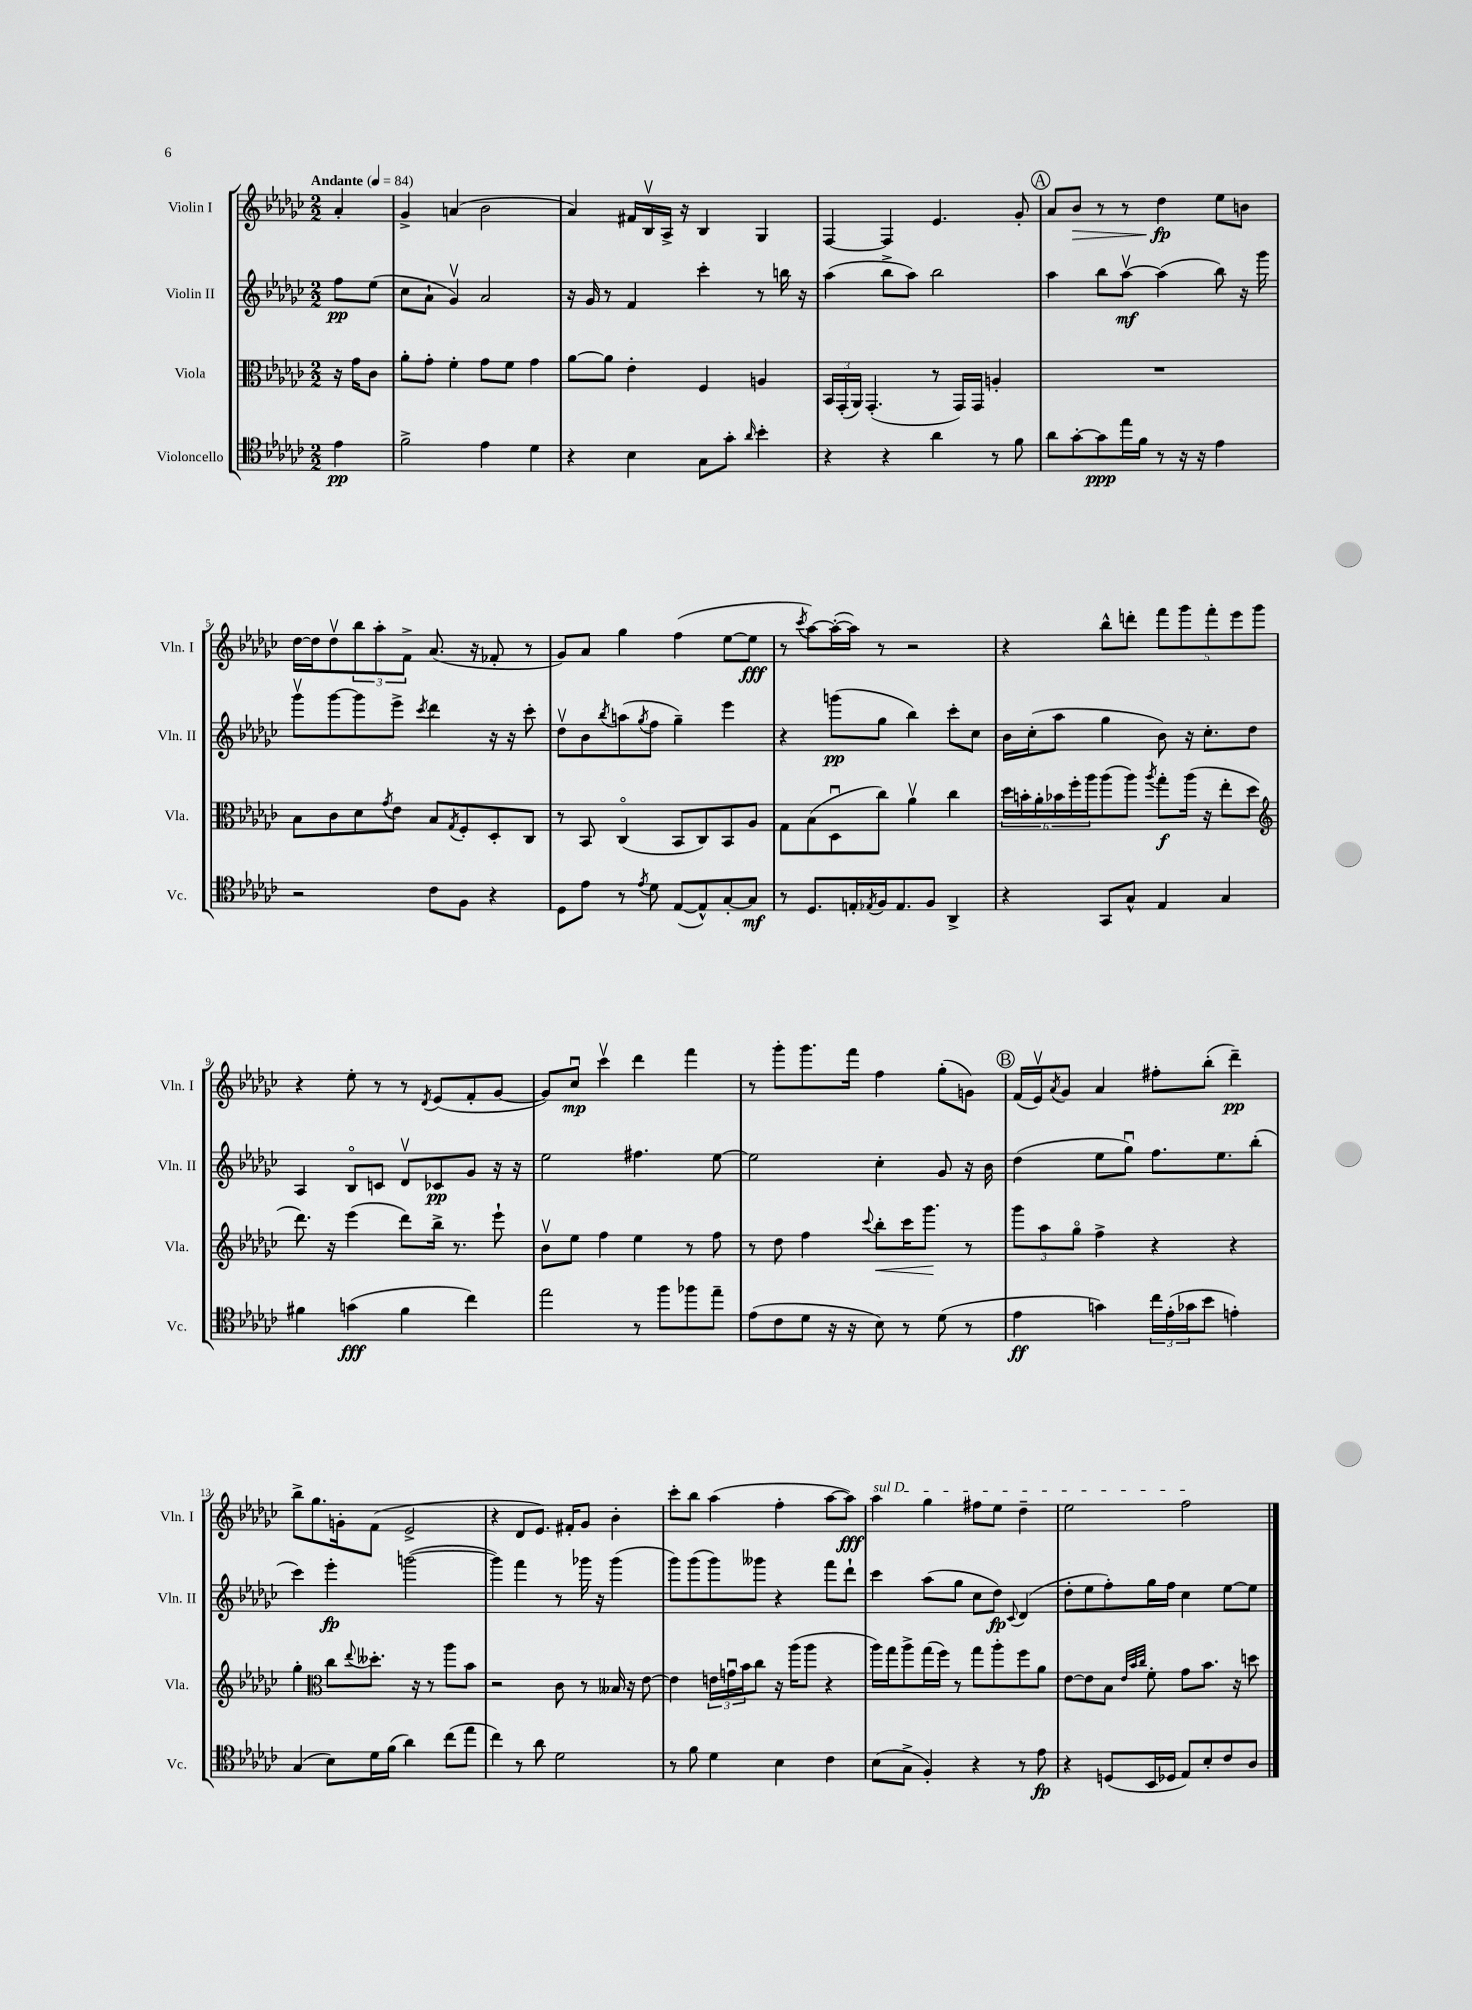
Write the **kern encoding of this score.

**kern	**dynam	**kern	**dynam	**kern	**dynam	**kern	**dynam
*part4	*part4	*part3	*part3	*part2	*part2	*part1	*part1
*staff4	*staff4	*staff3	*staff3	*staff2	*staff2	*staff1	*staff1
*I"Violoncello	*	*I"Viola	*	*I"Violin II	*	*I"Violin I	*
*I'Vc.	*	*I'Vla.	*	*I'Vln. II	*	*I'Vln. I	*
*clefC4	*	*clefC3	*	*clefG2	*	*clefG2	*
*k[b-e-a-d-g-c-]	*	*k[b-e-a-d-g-c-]	*	*k[b-e-a-d-g-c-]	*	*k[b-e-a-d-g-c-]	*
*M2/2	*	*M2/2	*	*M2/2	*	*M2/2	*
*MM84	*	*MM84	*	*MM84	*	*MM84	*
=	=	=	=	=	=	=	=
!	!	!	!	!	!	!LO:TX:a:B:t=Andante	!
4e-\	pp	16r	.	8ff\L	pp	4a-'/	.
.	.	16g-\KL	.	.	.	.	.
.	.	8c-\J	.	(8ee-\J	.	.	.
=1	=1	=1	=1	=1	=1	=1	=1
2f^\	.	8a-'\L	.	8cc-\L	.	4g-^/	.
.	.	8g-'\J	.	8a-`\J	.	.	.
.	.	4f'\	.	4g-v/)	.	(4an/	.
4e-\	.	8g-\L	.	2a-/	.	2b-\	.
.	.	8f\J	.	.	.	.	.
4d-\	.	4g-\	.	.	.	.	.
=2	=2	=2	=2	=2	=2	=2	=2
4r	.	[8a-\L	.	16r	.	4a-/)	.
.	.	.	.	16g-/	.	.	.
.	.	8a-\J]	.	8r	.	.	.
4B-\	.	4e-'\	.	4f/	.	16f#X/LL	.
.	.	.	.	.	.	16B-v/	.
.	.	.	.	.	.	16A-^/JJ	.
.	.	.	.	.	.	16r	.
8G-\L	.	4F/	.	4ccc-'\	.	4B-/	.
8g-'\J	.	.	.	.	.	.	.
16qqa-/	.	.	.	.	.	.	.
4b-'\	.	4An/	.	8r	.	4G-/	.
.	.	.	.	16bbn\	.	.	.
.	.	.	.	16r	.	.	.
=3	=3	=3	=3	=3	=3	=3	=3
4r	.	24BB-/LL	.	(4aa-\	.	[4F/	.
.	.	(24GG-'/	.	.	.	.	.
.	.	24AA-/JJ)	.	.	.	.	.
.	.	(4.GG-'/	.	.	.	.	.
4r	.	.	.	8bb-^\L	.	4F/]	.
.	.	.	.	8aa-\J)	.	.	.
4a-\	.	8r	.	2bb-\	.	4.e-/	.
.	.	16GG-/LL)	.	.	.	.	.
.	.	16GG-/JJ	.	.	.	.	.
8r	.	4An'/	.	.	.	.	.
8f\	.	.	.	.	.	8g-'/	.
!!LO:REH:place=s1:t=A
=4	=4	=4	=4	=4	=4	=4	=4
8a-\L	.	1r	.	4aa-\	.	8a-/L	.
!	!	!	!	!	!	!	!LO:HP:b
[8g-'\	.	.	.	.	.	8b-/J	>
8g-\]	ppp	.	.	8bb-\L	.	8r	.
16ee-\L	.	.	.	[8aa-v\J	mf	8r	.
16f\JJ	.	.	.	.	.	.	.
8r	.	.	.	(4aa-\]	.	4dd-\	fp
16r	.	.	.	.	.	.	.
16r	.	.	.	.	.	.	.
4e-\	.	.	.	8bb-\)	.	8ee-\L	]
.	.	.	.	16r	.	8bn\J	.
.	.	.	.	16ggg-\	.	.	.
!!LO:LB:g=z
=5	=5	=5	=5	=5	=5	=5	=5
2r	.	8B-\L	.	8ggg-v\L	.	[16dd-\LL	.
.	.	.	.	.	.	16dd-\J]	.
.	.	8c-\	.	[8ggg-\	.	8dd-v\	.
.	.	8d-\	.	8ggg-\]	.	12bb-\	.
.	.	.	.	.	.	12aa-'\	.
.	.	8qg-/	.	.	.	.	.
.	.	8e-\J	.	8eee-^\J	.	.	.
.	.	.	.	.	.	12f^\J	.
.	.	.	.	8qccc-/	.	.	.
8c-\L	.	8B-/L	.	4ddd-\	.	(8.a-/	.
.	.	8qG-/	.	.	.	.	.
8F\J	.	8F'/	.	.	.	.	.
.	.	.	.	.	.	16r	.
4r	.	8D-'/	.	16r	.	8f-X'/	.
.	.	.	.	16r	.	.	.
.	.	8C-/J	.	8ccc-'\	.	8r	.
=6	=6	=6	=6	=6	=6	=6	=6
8D-\L	.	8r	.	8dd-v\L	.	8g-/L)	.
8e-\J	.	8BB-/	.	8b-\	.	8a-/J	.
.	.	.	.	8qbb-/	.	.	.
8r	.	(4C-/	.	(8aan\	.	4gg-\	.
8qe-/	.	.	.	8qgg-/	.	.	.
8d-\	.	.	.	8ff\J	.	.	.
([8E-/L	.	8BB-/L	.	4gg-~\)	.	(4ff\	.
8E-^^/])	.	8C-/)	.	.	.	.	.
[8G-'/	.	8BB-/	.	4eee-\	.	[8ee-\L	.
8G-/J]	mf	8A-/J	.	.	.	8ee-\J]	fff
=7	=7	=7	=7	=7	=7	=7	=7
8r	.	8G-\L	.	4r	.	8r	.
.	.	.	.	.	.	8qccc-/	.
8.D-/L	.	(8B-\	.	.	.	[8aa-\L)	.
.	.	8D-u\	.	(8gggn\L	pp	(16aa-'\L_	.
16En'/L	.	.	.	.	.	16aa-\JJ])	.
8qE-X/	.	.	.	.	.	.	.
16F/J	.	8cc-\J)	.	8gg-\J	.	8r	.
8.E-/	.	.	.	.	.	.	.
.	.	4a-v\	.	4bb-\)	.	2r	.
8F/J	.	.	.	.	.	.	.
4AA-^/	.	4cc-\	.	8ccc-'\L	.	.	.
.	.	.	.	8cc-\J	.	.	.
=8	=8	=8	=8	=8	=8	=8	=8
4r	.	24dd-\LL	.	16b-\LL	.	4r	.
.	.	24bn'\	.	.	.	.	.
.	.	.	.	(16cc-'\J	.	.	.
.	.	24a-'\	.	.	.	.	.
.	.	24b-X\	.	8aa-\J	.	.	.
.	.	24ff'\	.	.	.	.	.
.	.	24aa-\J	.	.	.	.	.
8GG-/L	.	(8aa-\	.	4gg-\	.	8bb-^^\L	.
8G-^^/J	.	8aa-\J)	.	.	.	8dddn'\J	.
.	.	8qaa-/	.	.	.	.	.
4E-/	.	8gg-'\L	f	8b-\)	.	10fff\L	.
.	.	.	.	.	.	10ggg-\	.
.	.	(16aa-\Jk	.	16r	.	.	.
.	.	16r	.	8.cc-'\L	.	.	.
.	.	.	.	.	.	10fff'\	.
4G-/	.	8ee-'\L	.	.	.	.	.
.	.	.	.	.	.	10eee-\	.
.	.	8dd-\J	.	8dd-\J	.	.	.
.	.	.	.	.	.	10ggg-\J	.
!!LO:LB:g=z
=9	=9	=9	=9	=9	=9	=9	=9
*	*	*clefG2	*	*	*	*	*
4f#X\	.	8.ddd-\)	.	4A-/	.	4r	.
.	.	16r	.	.	.	.	.
(4gn\	fff	(4eee-\	.	8B-/L	.	8ee-'\	.
.	.	.	.	8cn/J	.	8r	.
4f#\	.	8ddd-\L)	.	8d-v/L	.	8r	.
.	.	.	.	.	.	8qd-/	.
.	.	16bb-^\Jk	.	8c-X/	pp	(8e-/L	.
.	.	8.r	.	.	.	.	.
4cc-\)	.	.	.	8g-/J	.	8f'/	.
.	.	8eee-`\	.	16r	.	[8g-/J	.
.	.	.	.	16r	.	.	.
=10	=10	=10	=10	=10	=10	=10	=10
2ee-\	.	8b-v\L	.	2ee-\	.	8g-/L])	.
.	.	8ee-\J	.	.	.	8cc-u/J	mp
.	.	4ff\	.	.	.	4ccc-v\	.
8r	.	4ee-\	.	4.ff#X\	.	4ddd-\	.
8ff\L	.	.	.	.	.	.	.
8ff-X\	.	8r	.	.	.	4fff\	.
8ee-~\J	.	8ff\	.	[8ee-\	.	.	.
=11	=11	=11	=11	=11	=11	=11	=11
(8e-\L	.	8r	.	2ee-\]	.	8r	.
8c-\	.	8dd-\	.	.	.	8ggg-'\L	.
8d-\J	.	4ff\	.	.	.	8.ggg-\	.
16r	.	.	.	.	.	.	.
16r	.	.	.	.	.	16fff\Jk	.
.	.	8qqccc-/	.	.	.	.	.
!	!	!	!LO:HP:b	!	!	!	!
8B-\)	.	8bb-'\L	<	4cc-'\	.	4ff\	.
8r	.	16ccc-\K	.	.	.	.	.
.	.	8.ggg-\J	.	.	.	.	.
(8d-\	.	.	.	8g-/	.	(8gg-'\L	.
8r	.	8r	[	16r	.	8gn\J)	.
.	.	.	.	16b-\	.	.	.
!!LO:REH:place=s1:t=B
=12	=12	=12	=12	=12	=12	=12	=12
4e-\	ff	12ggg-\L	.	(4dd-\	.	(16f/LL	.
.	.	.	.	.	.	16e-v/J)	.
.	.	12aa-\	.	.	.	.	.
.	.	.	.	.	.	8qa-/	.
.	.	.	.	.	.	8g-/J	.
.	.	12gg-\J	.	.	.	.	.
4gn\)	.	4ff^\	.	8ee-\L	.	4a-/	.
.	.	.	.	8gg-u\J)	.	.	.
24cc-\LL	.	4r	.	8.ff\L	.	8ff#X'\L	.
(24e-'\	.	.	.	.	.	.	.
24g-X\J	.	.	.	.	.	.	.
8b-\J	.	.	.	.	.	(8bb-'\J	.
.	.	.	.	8.ee-\	.	.	.
4en'\)	.	4r	.	.	.	4ddd-~\)	pp
.	.	.	.	(8bb-'\J	.	.	.
!!LO:LB:g=z
=13	=13	=13	=13	=13	=13	=13	=13
(4G-/	.	4gg-'\	.	4ccc-\)	.	8bb-^\L	.
.	.	.	.	.	.	8.gg-\	.
*	*	*clefC3	*	*	*	*	*
8B-\L)	.	8cc-\L	.	4eee-'\	fp	.	.
.	.	.	.	.	.	16gn'\k	.
.	.	8qqee-/	.	.	.	.	.
16d-\L	.	8.dd--X'\J	.	.	.	(8f\J	.
(16f\JJ	.	.	.	.	.	.	.
4a-\)	.	.	.	([2gggn\	.	2e-^/	.
.	.	16r	.	.	.	.	.
.	.	8r	.	.	.	.	.
(8cc-\L	.	8aa-\L	.	.	.	.	.
8ee-\J	.	8b-\J	.	.	.	.	.
=14	=14	=14	=14	=14	=14	=14	=14
4cc-\)	.	2r	.	4ggg\])	.	4r	.
8r	.	.	.	4fff\	.	8d-/L	.
8a-\	.	.	.	.	.	8.e-/J)	.
2d-\	.	8c-\	.	8r	.	.	.
.	.	.	.	.	.	16f#X'/KL	.
.	.	8r	.	16ggg-X\	.	8g-/J	.
.	.	.	.	16r	.	.	.
.	.	16B--X/	.	(4ggg-\	.	4b-'\	.
.	.	16r	.	.	.	.	.
.	.	[8e-\	.	.	.	.	.
=15	=15	=15	=15	=15	=15	=15	=15
8r	.	4e-\]	.	8ggg-\L)	.	8ccc-'\L	.
8f\	.	.	.	(8ggg-\	.	8bb-\J	.
4d-\	.	24en\LL	.	8ggg-\)	.	(4aa-\	.
.	.	24gnu\	.	.	.	.	.
.	.	24b-\J	.	.	.	.	.
.	.	8cc-\J	.	8ggg--X\J	.	.	.
4B-\	.	16r	.	4r	.	4ff'\	.
.	.	(16aa-\KL	.	.	.	.	.
.	.	8aa-\J	.	.	.	.	.
4c-\	.	4r	.	8fff\L	.	[8aa-\L	.
.	.	.	.	8ddd-`\J	.	8aa-\J])	fff
=16	=16	=16	=16	=16	=16	=16	=16
!	!	!	!	!	!	!LO:TX:a:i:t=sul D	!
(8B-\L	.	16aa-\LL)	.	4ccc-\	.	4aa-\	.
.	.	16gg-\J	.	.	.	.	.
8G-^\J	.	8aa-^\	.	.	.	.	.
4F'/)	.	(16gg-\L	.	(8aa-\L	.	4gg-\	.
.	.	16ff\JJ)	.	.	.	.	.
.	.	8r	.	8gg-\J	.	.	.
4r	.	8gg-\L	.	8cc-\L	.	8ff#X\L	.
.	.	8aa-'\	.	8dd-\J)	fp	8ee-\J	.
.	.	.	.	8qqc-/	.	.	.
8r	.	8ff\	.	(4d-/	.	4dd-~\	.
8e-\	fp	8a-\J	.	.	.	.	.
=17	=17	=17	=17	=17	=17	=17	=17
4r	.	[8e-\L	.	8dd-'\L	.	2ee-\	.
.	.	8e-\]	.	8ee-\	.	.	.
(8Dn/L	.	8B-\J	.	8ff'\)	.	.	.
.	.	32qqe-/LLL	.	.	.	.	.
.	.	32qqb-/	.	.	.	.	.
.	.	32qqcc-/JJJ	.	.	.	.	.
16BB-/L	.	8f'\	.	16gg-\L	.	.	.
16D-X/JJ	.	.	.	16ff\JJ	.	.	.
8E-/L)	.	8g-\L	.	4cc-\	.	2ff\	.
8B-'/	.	8.b-\J	.	.	.	.	.
8c-/	.	.	.	[8ee-\L	.	.	.
.	.	16r	.	.	.	.	.
8A-/J	.	8ddn\	.	8ee-\J]	.	.	.
==	==	==	==	==	==	==	==
*-	*-	*-	*-	*-	*-	*-	*-
